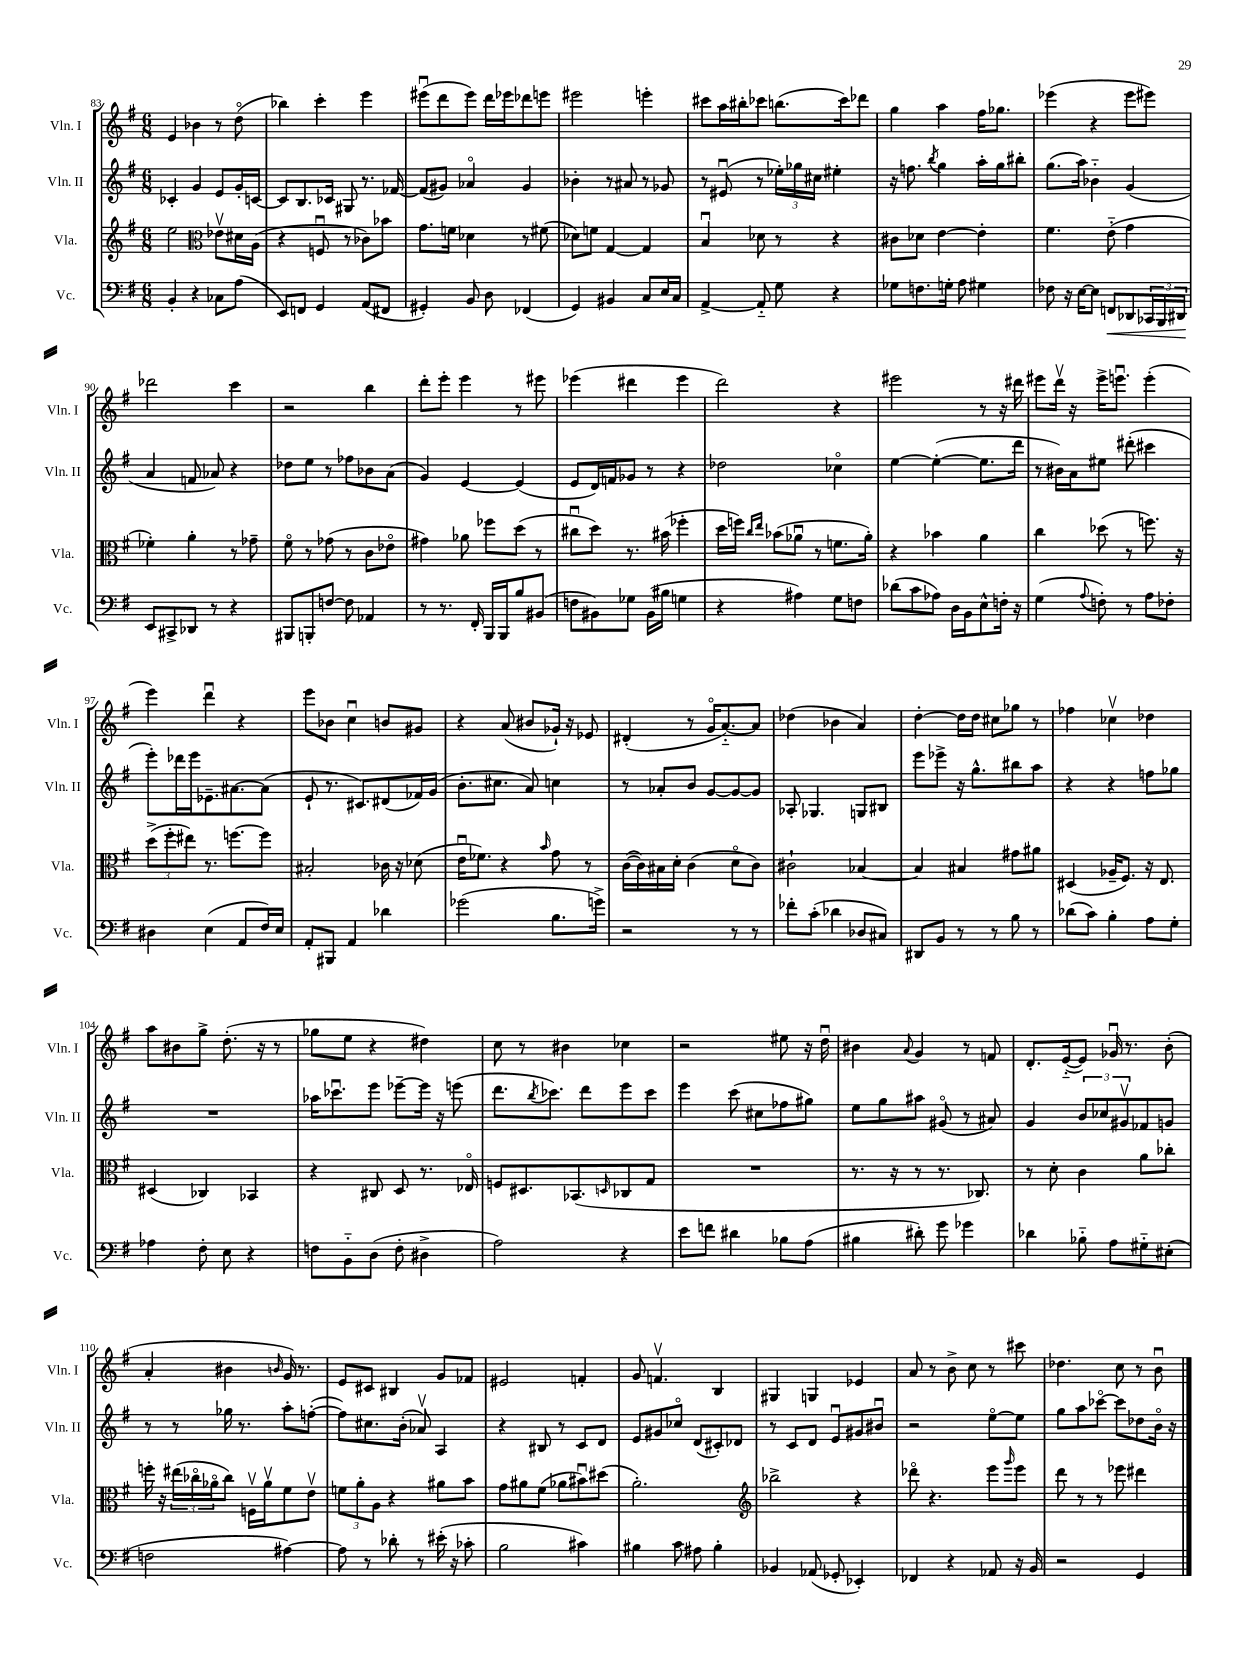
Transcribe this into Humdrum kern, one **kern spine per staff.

**kern	**dynam	**kern	**kern	**kern
*part4	*part4	*part3	*part2	*part1
*staff4	*staff4	*staff3	*staff2	*staff1
*I"Vc.	*	*I"Vla.	*I"Vln. II	*I"Vln. I
*I'Vc.	*	*I'Vla.	*I'Vln. II	*I'Vln. I
*clefF4	*	*clefG2	*clefG2	*clefG2
*k[f#]	*	*k[f#]	*k[f#]	*k[f#]
*M6/8	*	*M6/8	*M6/8	*M6/8
=83	=83	=83	=83	=83
4BB'/	.	2ee\	4c-X'/	4e/
4r	.	.	4g/	4b-X\
*	*	*clefC3	*	*
8C-X\L	.	8e-Xv\L	8e/L	8r
(8A\J	.	16d#X\L	16g'/L	(8dd\
.	.	(16A\JJ	[16cn/JJ	.
=84	=84	=84	=84	=84
8EE/L)	.	4r	8c/L]	4bb-X\)
8FFn/J	.	.	8.B/	.
4GG/	.	8Fnu/	.	4ccc'\
.	.	.	16c-X/Jk	.
.	.	8r	8G#X/	.
(8AA/L	.	8c-X\L)	8.r	4eee\
8FF#X/J	.	8b-X\J	.	.
.	.	.	[16f-X/	.
=85	=85	=85	=85	=85
4GG#X'/)	.	8.g\L	(8f-/L]	(8eee#Xu\L
.	.	.	8g#X/J)	8ddd\
.	.	16fn\Jk	.	.
8BB/	.	4d-X\	4a-X/	8eee#\J)
8D\	.	.	.	16ddd\LL
.	.	.	.	16eee-X\J
(4FF-X/	.	8r	4g#/	8ddd-X\
.	.	(8f#X\	.	8eeen\J
=86	=86	=86	=86	=86
4GG/)	.	8d-X\L)	4b-X'\	2eee#X\
.	.	8fn\J	.	.
4BB#X/	.	[4G/	8r	.
.	.	.	8a#X/	.
8C/L	.	4G/]	8r	4eeen'\
16E/L	.	.	8g-X/	.
16C/JJ	.	.	.	.
=87	=87	=87	=87	=87
[4AA^/	.	4Bu/	8r	8ccc#X\L
.	.	.	(8e#Xu/	16aa\L
.	.	.	.	16bb#X'\J
8AA/]	.	8d-X\	8r	8ccc-X\J
8G\	.	8r	24ee-X'\LL)	(8.bbn\L
.	.	.	24gg-X\	.
.	.	.	24cc#X\JJ	.
4r	.	4r	4ee#X'\	.
.	.	.	.	16ccc-\k)
.	.	.	.	8ddd-X\J
=88	=88	=88	=88	=88
8G-X\L	.	8c#X\L	16r	4gg\
.	.	.	8.ffn\	.
8.Fn\	.	8d-X\J	.	.
.	.	.	8qbb/	.
.	.	[4e\	4gg\	4aa\
16Gn'\Jk	.	.	.	.
8A\	.	.	.	.
4G#X\	.	4e'\]	16aa'\LL	16ff#\KL
.	.	.	16gg\J	8.gg-X\J
.	.	.	8bb#X'\J	.
=89	=89	=89	=89	=89
8F-X\	.	4.f#\	(8.gg\L	(4eee-X\
16r	.	.	.	.
[16E\KL	.	.	16aa\Jk)	.
8E\J]	.	.	4b-X\	4r
!	!LO:HP:b	!	!	!
8FFn/L	<	(8e\	.	.
8DD-X/	.	4g\	(4g/	8eee-\L
24CC-X/L	.	.	.	8eee#X\J)
24BBB/	.	.	.	.
24DD#X/JJ	.	.	.	.
!!LO:LB:g=z
=90	=90	=90	=90	=90
8EE/L	.	4f-X'\)	4a/	2ddd-X\
8CC#X^/	[	.	.	.
8DD-X/J	.	4a'\	8fn/	.
8r	.	.	8a-X/)	.
4r	.	8r	4r	4ccc\
.	.	8g-X~\	.	.
=91	=91	=91	=91	=91
8BBB#X/L	.	8f#\	8dd-X\L	2r
8BBBn'/	.	8r	8ee\J	.
[8Fn/J	.	(8g-X\	8r	.
8F\]	.	8r	8ff-X\L	.
4AA-X/	.	8c\L	8b-X\	4bb\
.	.	8e-X\J	(8a\J	.
=92	=92	=92	=92	=92
8r	.	4g#X\)	4g/)	8ddd'\L
8.r	.	.	.	8eee'\J
.	.	8a-X\	[4e/	4eee\
16FF#'/	.	.	.	.
16BBB/LL	.	8ff-X\L	.	.
16BBB/J	.	.	.	.
8B/	.	(8dd\J	(4e/]	8r
(8BB#X/J	.	8r	.	8eee#X\
=93	=93	=93	=93	=93
8Fn\L	.	8cc#Xu\L	8e/L	(4eee-X\
8BB#X\)	.	8dd\J)	16d/L)	.
.	.	.	16fn/J	.
8G-X\J	.	8.r	8g-X/J	4ddd#X\
(16BB#\LL	.	.	8r	.
16B#X\JJ	.	(16b#X\	.	.
4Gn\	.	4ff-X'\	4r	4eee-\
=94	=94	=94	=94	=94
4r	.	16dd\LL	2dd-X\	2ddd\)
.	.	16ffn\JJ)	.	.
.	.	16qqcc/LL	.	.
.	.	16qqee/JJ	.	.
.	.	(8b-X\L	.	.
4A#X\)	.	8a-Xu\J	.	.
.	.	8r	.	.
8G\L	.	8.fn\L	4cc-X\	4r
8Fn\J	.	.	.	.
.	.	16a-'\Jk)	.	.
=95	=95	=95	=95	=95
(8d-X\L	.	4r	[4ee\	2eee#X\
8c\	.	.	.	.
8A-X\J)	.	4b-X\	(4ee'\_	.
16D\LL	.	.	.	.
16BB\J	.	.	.	.
8E^^\	.	4a\	8.ee\L]	8r
16Fn'\Jk	.	.	.	16r
16r	.	.	16ddd\Jk	16ddd#X\
=96	=96	=96	=96	=96
(4G\	.	4cc\	8r	8eee#X\L
.	.	.	16b#X\LL)	16dddv\Jk
.	.	.	16a\J	16r
8qqA/	.	.	.	.
8Fn'\)	.	(8dd-X\	8ee#X\J	16eee#^\KL
.	.	.	.	8.eeenu\J
8r	.	8r	(8ddd#X'\	.
8A\L	.	8.ffn\)	4ccc#X\	(4eee'\
8F-X'\J	.	.	.	.
.	.	16r	.	.
!!LO:LB:g=z
=97	=97	=97	=97	=97
4D#X\	.	(12dd^\L	8eee'\L)	4eee\)
.	.	12ff#'\	.	.
.	.	.	16ddd-X\L	.
.	.	12ee#X\J)	.	.
.	.	.	16eee\J	.
(4E\	.	8.r	8.e-X~\	4dddu\
.	.	[8.ffn\L	[8.a#X\	.
8AA/L	.	.	.	4r
16F#/L)	.	8ff\J]	(8a#\J]	.
16E/JJ	.	.	.	.
=98	=98	=98	=98	=98
8AA'/L	.	2B#X'/	8e`/	8eee\L
8BBB#X/J	.	.	8.r	8b-X\J
4AA/	.	.	.	4ccu\
.	.	.	8.c#X/L)	.
4d-X\	.	16c-X\	(8d#X/	8bn/L
.	.	16r	.	.
.	.	(8d-X\	16f-X/L)	8g#X/J
.	.	.	(16g/JJ	.
=99	=99	=99	=99	=99
(2g-X\	.	16eu\KL	8.b'\L	4r
.	.	8.f-X\J)	.	.
.	.	.	8.cc#X\J	.
.	.	4r	.	(8a/
.	.	.	8a/)	8b#X/L
.	.	16qqb/	.	.
8.B\L	.	8g\	4ccn\	16g-X`/Jk)
.	.	.	.	16r
.	.	8r	.	8e-X/
16gn^\Jk)	.	.	.	.
=100	=100	=100	=100	=100
2r	.	([16c\LL	8r	(4d#X'/
.	.	16c\])	.	.
.	.	16B#X\	8a-X'/L	.
.	.	16d'\JJ	.	.
.	.	(4c\	8b/J	8r
.	.	.	[8g/L	16g/KL
.	.	.	.	[8.a/)
8r	.	8d\L	8g/_	.
8r	.	8c\J)	8g/J]	8a/J]
=101	=101	=101	=101	=101
8f-X'\L	.	2c#X`\	8A-X'/	(4dd-X\
(8c'\J	.	.	4.G-X/	.
4d-X\	.	.	.	4b-X\
8D-X/L	.	[4B-X/	8Gn/L	4a/)
8C#X/J)	.	.	8B#X/J	.
=102	=102	=102	=102	=102
8DD#X/L	.	4B-/]	8eee\L	[4dd'\
8BB/J	.	.	8eee-X^\J	.
8r	.	4B#X/	16r	16dd\LL]
.	.	.	8.gg^^\L	16dd\JJ
8r	.	.	.	8cc#X\L
8B\	.	8g#X\L	8bb#X\	8gg-X\J
8r	.	8a#X\J	8aa\J	8r
=103	=103	=103	=103	=103
(8d-X\L	.	(4D#X/	4r	4ff-X\
8c\J)	.	.	.	.
4B'\	.	16A-X~/KL	4r	4cc-Xv\
.	.	8.F#/J)	.	.
8A\L	.	16r	8ffn\L	4dd-X\
.	.	8.E/	.	.
8G'\J	.	.	8gg-X\J	.
!!LO:LB:g=z
=104	=104	=104	=104	=104
4A-X\	.	(4D#X/	2.r	8aa\L
.	.	.	.	8b#X\
8F#'\	.	4C-X/)	.	8gg^\J
8E\	.	.	.	(8.dd'\
4r	.	4BB-X/	.	.
.	.	.	.	16r
.	.	.	.	8r
=105	=105	=105	=105	=105
8Fn\L	.	4r	16aa-X\KL	8gg-X\L
.	.	.	8.ccc-Xu\	.
8BB\	.	.	.	8ee\J
(8D\J	.	8C#X/	8eee\J	4r
8F'\	.	8D/	[8eee-X~\L	.
4D#X^\	.	8.r	16eee-\Jk]	4dd#X\)
.	.	.	16r	.
.	.	.	(8eeen\	.
.	.	16E-X/	.	.
=106	=106	=106	=106	=106
2A\)	.	8Fn/L	8.ddd\L	8cc\
.	.	8.D#X/	.	8r
.	.	.	8qbb/	.
.	.	.	8.ccc-X\J)	.
.	.	.	.	4b#X\
.	.	(8.BB-X/	.	.
.	.	.	8ddd\L	.
.	.	16qqDn/	.	.
4r	.	8C-X/	8eee\	4cc-X\
.	.	8G/J	8ccc-\J	.
=107	=107	=107	=107	=107
8e\L	.	2.r	4eee\	2r
8fn\J	.	.	.	.
4d#X\	.	.	(8ccc\	.
.	.	.	8cc#X\L	.
8B-X\L	.	.	8ff-X\	8ee#X\
(8A\J	.	.	8gg#X\J)	16r
.	.	.	.	16ddu\
=108	=108	=108	=108	=108
4B#X\	.	8.r	8ee\L	4b#X\
.	.	.	8gg\	.
.	.	16r	.	.
.	.	.	.	8qqa/
8d#X'\)	.	8r	8aa#X\J	4g/
8g\	.	8.r	(8g#X/	.
4g-X\	.	.	8r	8r
.	.	8.C-X/)	.	.
.	.	.	8a#X/)	8fn/
=109	=109	=109	=109	=109
4d-X\	.	8r	4g/	8.d'/L
.	.	8d'\	.	.
.	.	.	.	([16e/k
8B-X\	.	4c\	12b/L	8e/J])
.	.	.	12cc-X/	.
8A\L	.	.	.	16g-Xu/
.	.	.	12g#Xv/	.
.	.	.	.	8.r
8G#X\	.	8a\L	8f-X/	.
(8E#X'\J	.	8cc-X'\J	8gn/J	(8b'\
!!LO:LB:g=z
=110	=110	=110	=110	=110
2Fn\	.	16ffn'\	8r	4a'/
.	.	16r	.	.
.	.	(24ee#X\LL	8r	.
.	.	24cc-X\	.	.
.	.	24a-X\J	.	.
.	.	8cc-\J)	16gg-X\	4b#X\
.	.	.	8.r	.
.	.	16Fnv\LL	.	.
.	.	16a-v\J	.	.
.	.	.	.	16qqbn/
[4A#X\)	.	8f#\	8aa'\L	16g/)
.	.	.	.	8.r
.	.	8ev\J	([8ffn'\J	.
=111	=111	=111	=111	=111
8A#\]	.	12fn\L	8ff\L])	8e/L
.	.	12a'\	.	.
8r	.	.	8.cc#X\	8c#X/J
.	.	12A\J	.	.
8d-X'\	.	4r	.	4B#X/
.	.	.	(16b'\Jk	.
8r	.	.	8a-Xv/)	.
(16e#X'\	.	8a#X\L	4A/	8g/L
16r	.	.	.	.
8c-X'\	.	8b\J	.	8f-X/J
=112	=112	=112	=112	=112
2B\	.	8g\L	4r	2e#X/
.	.	8a#X\	.	.
.	.	(8f#\J	8B#X/	.
.	.	8a-X\L	8r	.
4c#X\)	.	8b#Xu\)	8c/L	4fn'/
.	.	(8dd#X\J	8d/J	.
=113	=113	=113	=113	=113
4B#X\	.	2.a'\)	8e/L	8g/
.	.	.	8g#X/	4.fnv/
8c\	.	.	8cc-X/J	.
8A#X\	.	.	(8d/L	.
4B#'\	.	.	8c#X'/)	4B/
.	.	.	8d-X/J	.
=114	=114	=114	=114	=114
*	*	*clefG2	*	*
4BB-X/	.	2bb-X^\	8r	4G#X/
.	.	.	8c/L	.
(8AA-X/	.	.	8d/J	4Gn/
8GG-X'/	.	.	8eu/L	.
4EE-X'/)	.	4r	8g#X/	4e-X/
.	.	.	8b#Xu/J	.
=115	=115	=115	=115	=115
4FF-X/	.	8ddd-X\	2r	8a/
.	.	4.r	.	8r
4r	.	.	.	8b^\
.	.	.	.	8cc\
8AA-X/	.	8eee\L	[8ee\L	8r
.	.	16qqggg/	.	.
16r	.	8eee\J	8ee\J]	8ccc#X\
16BB/	.	.	.	.
=116	=116	=116	=116	=116
2r	.	8ddd\	8gg\L	4.dd-X\
.	.	8r	8aa\	.
.	.	8r	[8ccc-X\J	.
.	.	8eee-X\	8ccc-\L]	8cc\
4GG/	.	4ddd#X\	8dd-X\	8r
.	.	.	16b\Jk	8bu\
.	.	.	16r	.
==	==	==	==	==
*-	*-	*-	*-	*-
